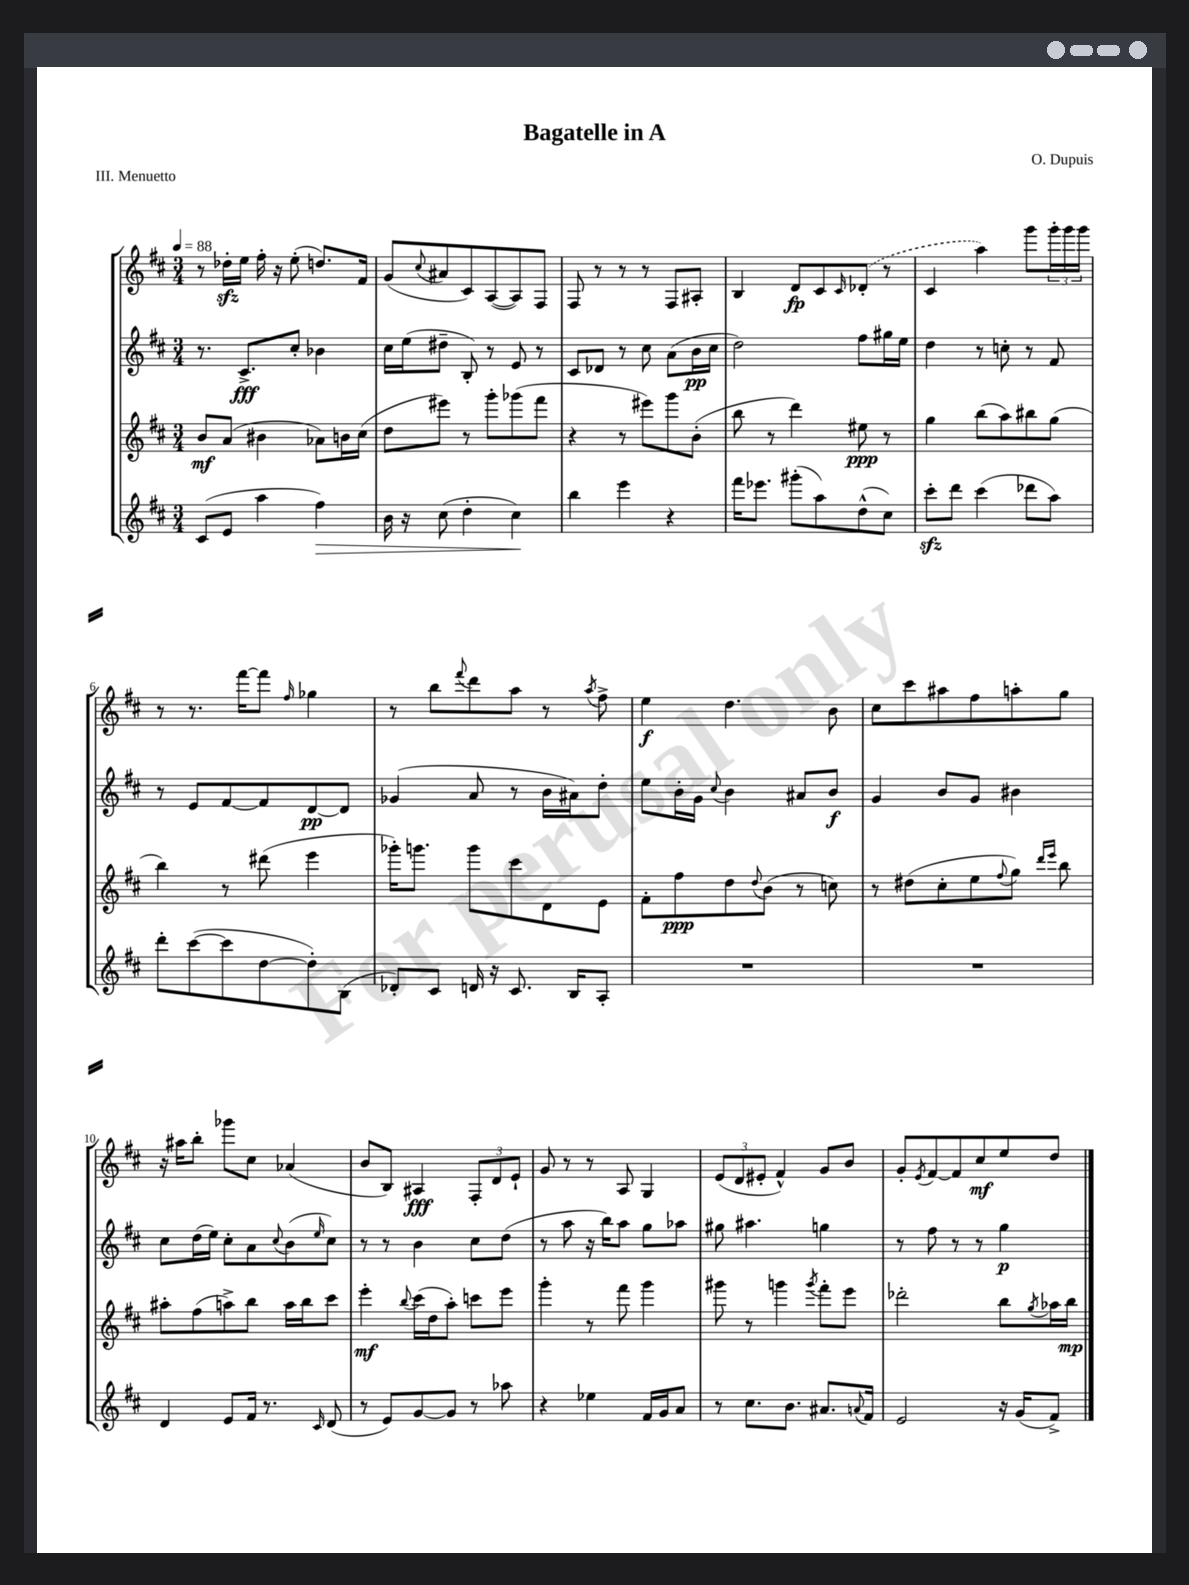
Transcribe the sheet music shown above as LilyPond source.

\header { title = "Bagatelle in A" composer = "O. Dupuis" piece = "III. Menuetto" }
<<
\new StaffGroup <<
\new Staff = "s0" {
    \clef treble \key d \major \numericTimeSignature \time 3/4 \tempo 4 = 88
    r8 des''16-.\sfz e''16 fis''16-. r16 e''8-.( d''8.) fis'16 |
    g'8( \appoggiatura { cis''8 } ais'8 cis'8) a8~( a8) fis8 |
    fis8 r8 r8 r8 fis8 ais8-. |
    b4 d'8\fp cis'8 \grace { cis'16 } \once \slurDashed des'8-.( r8 |
    cis'4 a''4) g'''8 \tuplet 3/2 { g'''16-. g'''16 g'''16 } |
    r8 r8. fis'''16~ fis'''8 \grace { fis''16 } ges''4 |
    r8 b''8 \appoggiatura { fis'''8 } d'''8 a''8 r8 \acciaccatura { a''8 } fis''8-> |
    e''4\f d''4. b'8 |
    cis''8 cis'''8 ais''8 fis''8 a''8-. g''8 |
    r16 ais''16 b''8-. ges'''8 cis''8 aes'4( |
    b'8 b8) ais4\fff \tuplet 3/2 { fis8-. d'8 e'8-! } |
    g'8 r8 r8 a8 g4 |
    \tuplet 3/2 { e'8( d'8 eis'8-. } fis'4-^) g'8 b'8 |
    g'8-. \acciaccatura { e'8 } fis'8~ fis'8 cis''8\mf e''8 d''8 \bar "|." |
}
\new Staff = "s1" {
    \clef treble \key d \major \numericTimeSignature \time 3/4
    r8. cis'8.->\fff cis''8-. bes'4 |
    cis''16 e''16( dis''8-- b8-.) r8 e'8 r8 |
    cis'8 des'8 r8 cis''8 a'8( b'16\pp cis''16 |
    d''2) fis''8 gis''16 e''16 |
    d''4 r8 c''8-. r8 fis'8 |
    r8 e'8 fis'8~ fis'8 d'8~\pp d'8 |
    ges'4( a'8 r8 b'16 ais'16) d''8-. |
    e''8 b'16-. g'16 \appoggiatura { cis''8 } b'4 ais'8 b'8\f |
    g'4 b'8 g'8 bis'4 |
    cis''8 d''16( e''16) cis''8-. a'8 \appoggiatura { cis''8 } b'8( \grace { e''16 } cis''8) |
    r8 r8 b'4 cis''8 d''8( |
    r8 a''8 r16 b''16) a''8 g''8 aes''8 |
    gis''8 ais''4. g''4 |
    r8 fis''8 r8 r8 g''4\p \bar "|." |
}
\new Staff = "s2" {
    \clef treble \key d \major \numericTimeSignature \time 3/4
    b'8\mf a'8( bis'4 aes'8) b'16 cis''16( |
    d''8 eis'''8) r8 g'''8-. ges'''8( fis'''8 |
    r4 r8 eis'''8) g'''8 b'8-.( |
    b''8 r8 d'''4) eis''8\ppp r8 |
    g''4 b''8( a''8) bis''8 g''8( |
    b''4) r8 dis'''8( e'''4 |
    ges'''16-.) g'''8. g'''8 cis'''8 d'8 e'8 |
    fis'8-. fis''8\ppp d''8 \appoggiatura { d''8 } b'8( r8 c''8) |
    r8 dis''8( cis''8-. e''8 \appoggiatura { fis''8 } g''8) \grace { d'''16 e'''16 } b''8 |
    ais''8-. fis''8( a''8->) b''8 a''16 b''16 cis'''8 |
    e'''4-.\mf \appoggiatura { b''8 } cis'''16( d''16 a''8-.) c'''8 e'''8 |
    g'''4-. r8 fis'''8 g'''4 |
    gis'''8 r8 g'''4 \acciaccatura { g'''8 } fis'''8-. e'''8 |
    des'''2-. b''8 \acciaccatura { g''8 } aes''16 b''16\mp \bar "|." |
}
\new Staff = "s3" {
    \clef treble \key d \major \numericTimeSignature \time 3/4
    cis'8( e'8 a''4 fis''4\>) |
    b'16 r16 cis''8( d''4-. cis''4\!) |
    b''4 e'''4 r4 |
    fis'''16 ees'''8. gis'''8-.( a''8) d''8-^( cis''8) |
    cis'''8-.\sfz d'''8 cis'''4( des'''8 a''8) |
    d'''8-. cis'''8~( cis'''8 d''8~ d''8-.) b8( |
    des'8-.) cis'8 d'16 r16 cis'8. b16 a8-. |
    R2. |
    R2. |
    d'4 e'8 fis'16 r8. \grace { cis'16 } d'8( |
    r8 e'8) g'8~ g'8 r8 aes''8 |
    r4 ees''4 fis'16 g'16 a'8 |
    r8 cis''8. b'8. ais'8. \appoggiatura { a'8 } fis'16 |
    e'2 r16 g'16( fis'8->) \bar "|." |
}
>>
>>
